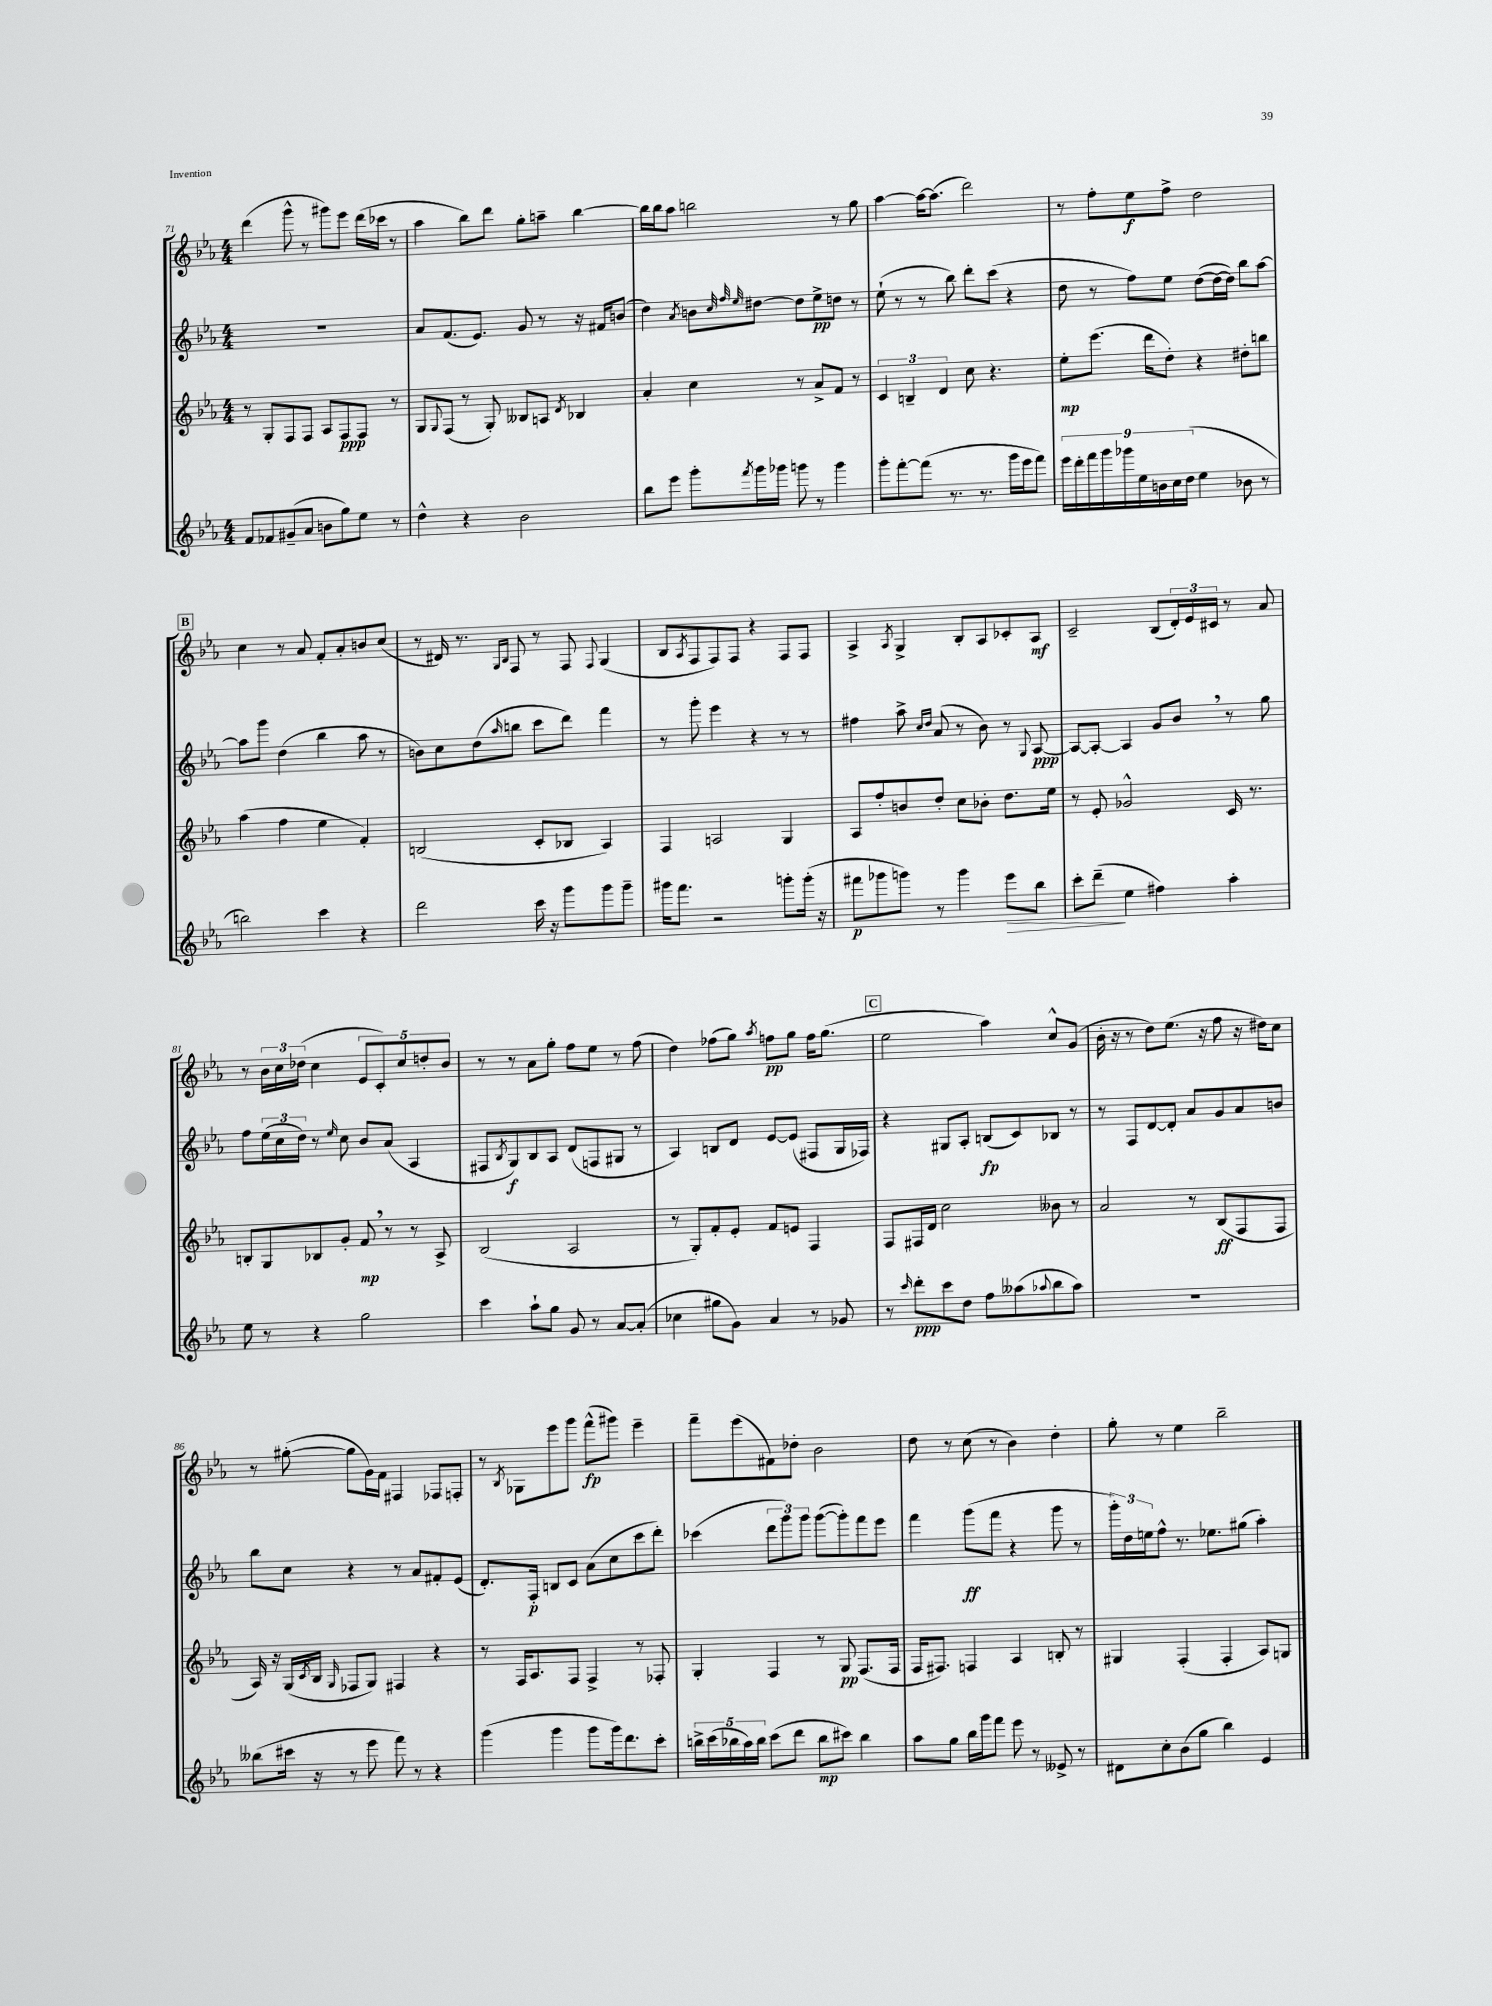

**kern	**dynam	**kern	**dynam	**kern	**dynam	**kern	**dynam
*part4	*part4	*part3	*part3	*part2	*part2	*part1	*part1
*staff4	*staff4	*staff3	*staff3	*staff2	*staff2	*staff1	*staff1
*clefG2	*	*clefG2	*	*clefG2	*	*clefG2	*
*k[b-e-a-]	*	*k[b-e-a-]	*	*k[b-e-a-]	*	*k[b-e-a-]	*
*M4/4	*	*M4/4	*	*M4/4	*	*M4/4	*
=71	=71	=71	=71	=71	=71	=71	=71
8f/L	.	8r	.	1r	.	(4ddd\	.
8f-X/	.	8G'/L	.	.	.	.	.
(8g#X~/	.	8F/	.	.	.	8ggg^^\	.
8a-/J	.	8F/J	.	.	.	8r	.
8bn\L	.	8A-/L	.	.	.	8ggg#X\L)	.
8gg\)	.	8F/	ppp	.	.	8eee-\J	.
8ee-\J	.	8F/J	.	.	.	(16ddd\LL	.
.	.	.	.	.	.	16ccc-X\JJ	.
8r	.	8r	.	.	.	8r	.
=72	=72	=72	=72	=72	=72	=72	=72
4dd^^\	.	8G/L	.	8a-/L	.	4aa-\	.
.	.	8qqG/	.	.	.	.	.
.	.	(8F/J	.	(8.f/	.	.	.
4r	.	8r	.	.	.	8bb-\L)	.
.	.	.	.	8.e-/J)	.	.	.
.	.	8G'/)	.	.	.	8ddd\J	.
2b-\	.	8B--X/L	.	8g/	.	8gg'\L	.
.	.	8An/J	.	8r	.	8aan~\J	.
.	.	8qd/	.	.	.	.	.
.	.	4B-X/	.	16r	.	[4bb-\	.
.	.	.	.	16f#X/KL	.	.	.
.	.	.	.	(8bn/J	.	.	.
=73	=73	=73	=73	=73	=73	=73	=73
8bb-\L	.	4a-'/	.	4dd\)	.	16bb-\LL]	.
.	.	.	.	.	.	16bb-\J	.
8eee-\J	.	.	.	.	.	8aa-\J	.
.	.	.	.	8qa-/	.	.	.
8ggg'\L	.	4cc\	.	8bn\L	.	2bbn\	.
.	.	.	.	32qqcc/	.	.	.
.	.	.	.	32qqff/	.	.	.
8qfff/	.	.	.	32qqee-/	.	.	.
16ggg\L	.	.	.	[8dd#X\J	.	.	.
16ggg-X\JJ	.	.	.	.	.	.	.
8gggn\	.	8r	.	8dd#\L]	.	.	.
8r	.	8a-^/L	.	8ee-^\	pp	.	.
4ggg\	.	8f/J	.	8ddn\J	.	8r	.
.	.	8r	.	8r	.	8gg\	.
=74	=74	=74	=74	=74	=74	=74	=74
8ggg'\L	.	6c/	.	(8ee-`\	.	[4aa-\	.
[8fff'\	.	.	.	8r	.	.	.
.	.	6Bn~/	.	.	.	.	.
(8fff\J]	.	.	.	8r	.	16aa-\KL_	.
.	.	.	.	.	.	(8.aa-\J]	.
.	.	6d/	.	.	.	.	.
8.r	.	.	.	8bb-\)	.	.	.
.	.	8cc\	.	8ddd'\L	.	2ddd\)	.
8.r	.	.	.	.	.	.	.
.	.	4.r	.	(8ccc\J	.	.	.
16ggg\LL	.	.	.	4r	.	.	.
16eee-\J	.	.	.	.	.	.	.
8fff\J)	.	.	.	.	.	.	.
=75	=75	=75	=75	=75	=75	=75	=75
18eee-\LL	.	8ee-'\L	mp	8dd\	.	8r	.
18ddd'\	.	.	.	.	.	.	.
18fff\	.	.	.	.	.	.	.
.	.	(8.eee-\J	.	8r	.	8ff'\L	.
18ggg\	.	.	.	.	.	.	.
18ggg-X\	.	.	.	.	.	.	.
.	.	.	.	8ff\L)	.	8ee-\	f
18ee-\	.	.	.	.	.	.	.
.	.	16ddd\KL	.	.	.	.	.
18bn\	.	.	.	.	.	.	.
.	.	8dd'\J)	.	8ee-\J	.	8ff^\J	.
18cc\	.	.	.	.	.	.	.
(18dd\JJ	.	.	.	.	.	.	.
4ee-\	.	4r	.	([8dd\L	.	2dd\	.
.	.	.	.	16dd\L_	.	.	.
.	.	.	.	16dd\JJ])	.	.	.
8b-X\	.	8dd#X'\L	.	8bb-\L	.	.	.
8r	.	8bbn\J	.	[8aa-\J	.	.	.
!!LO:LB:g=z
!!LO:REH:place=s1:t=B
=76	=76	=76	=76	=76	=76	=76	=76
2bbn\)	.	(4aa-\	.	8aa-\L]	.	4cc\	.
.	.	.	.	8ggg\J	.	.	.
.	.	4ff\	.	(4dd\	.	8r	.
.	.	.	.	.	.	8a-/	.
4ccc\	.	4ee-\	.	4bb-\	.	8f'/L	.
.	.	.	.	.	.	8a-'/	.
4r	.	4f'/)	.	8aa-\	.	8bn/	.
.	.	.	.	8r	.	(8cc/J	.
=77	=77	=77	=77	=77	=77	=77	=77
2ddd\	.	(2Bn/	.	8bn\L)	.	8r	.
.	.	.	.	8cc\	.	16d#X/)	.
.	.	.	.	.	.	8.r	.
.	.	.	.	(8dd\	.	.	.
.	.	.	.	.	.	16qqG/LL	.
.	.	.	.	16qqaa-/	.	16qqB-/JJ	.
.	.	.	.	8bbn\J	.	8F/	.
16ccc\	.	8c'/L	.	8ccc\L	.	8r	.
16r	.	.	.	.	.	.	.
8ggg\L	.	8B-X/J	.	8ddd\J)	.	8F/	.
.	.	.	.	.	.	8qqF/	.
8ggg\	.	4A-/)	.	4fff\	.	(4G/	.
8ggg~\J	.	.	.	.	.	.	.
=78	=78	=78	=78	=78	=78	=78	=78
16ggg#X\KL	.	4F/	.	8r	.	8B-/L	.
8.fff\J	.	.	.	.	.	.	.
.	.	.	.	.	.	8qA-/	.
.	.	.	.	8ggg'\	.	8F/	.
2r	.	2An/	.	4eee-\	.	8F/)	.
.	.	.	.	.	.	8F/J	.
.	.	.	.	4r	.	4r	.
8gggn'\L	.	4G/	.	8r	.	8F/L	.
(16ggg'\Jk	.	.	.	8r	.	8F/J	.
16r	.	.	.	.	.	.	.
=79	=79	=79	=79	=79	=79	=79	=79
8fff#X\L	p	8A-/L	.	4ff#X\	.	4A-^/	.
8ggg-X\	.	8ff'/	.	.	.	.	.
.	.	.	.	.	.	8qA-/	.
8gggn\J)	.	8bn/	.	8aa-^\	.	4G^/	.
.	.	.	.	16qqcc/LL	.	.	.
.	.	.	.	16qqdd/JJ	.	.	.
8r	.	8dd'/J	.	(8a-/	.	.	.
4ggg\	.	8cc\L	.	8r	.	8B-'/L	.
.	.	8b-X'\J	.	8b-\)	.	8A-/	.
!	!LO:HP:b	!	!	!	!	!	!
8eee-\L	>	8.dd\L	.	8r	.	8c-X'/	.
.	.	.	.	8qqG/	.	.	.
8bb-\J	.	.	.	[8A-/	ppp	8A-/J	mf
.	.	16ee-\Jk	.	.	.	.	.
=80	=80	=80	=80	=80	=80	=80	=80
8ccc'\L	.	8r	.	8A-/L_	.	2c~/	.
(8ddd~\J	.	8e-'/	.	8A-'/J_	.	.	.
4ee-\	]	2g-X^^/	.	4A-/]	.	.	.
4ff#X\)	.	.	.	8g/L	.	(8B-/L	.
.	.	.	.	8b-,/J	.	24d'/L)	.
.	.	.	.	.	.	24e-/	.
.	.	.	.	.	.	24c#X/JJ	.
4aa-'\	.	16c/	.	8r	.	8r	.
.	.	8.r	.	.	.	.	.
.	.	.	.	8gg\	.	8a-/	.
!!LO:LB:g=z
=81	=81	=81	=81	=81	=81	=81	=81
8ee-\	.	8Bn'/L	.	8ff\L	.	8r	.
8r	.	8G/	.	(24ee-\L	.	24b-\LL	.
.	.	.	.	24cc\	.	24cc\	.
.	.	.	.	24dd\JJ)	.	(24dd-X\JJ	.
4r	.	8B-X/	.	8r	.	4cc\	.
.	.	.	.	16qqee-/	.	.	.
.	.	8g'/J	.	8cc\	.	.	.
2gg\	.	8f,/	mp	8b-/L	.	10e-/L	.
.	.	.	.	.	.	10c'/)	.
.	.	8r	.	(8a-/J	.	.	.
.	.	.	.	.	.	10cc/	.
.	.	8r	.	4A-/	.	.	.
.	.	.	.	.	.	10ddn'/	.
.	.	8A-^/	.	.	.	.	.
.	.	.	.	.	.	10b-/J	.
=82	=82	=82	=82	=82	=82	=82	=82
4ccc\	.	(2B-/	.	8F#X/L	.	8r	.
.	.	.	.	8qB-/	.	.	.
.	.	.	.	8G/)	f	8r	.
8aa-`\L	.	.	.	8B-/	.	8a-\L	.
8gg\J	.	.	.	8A-/J	.	8gg'\J	.
8g/	.	2A-/	.	(8d/L	.	8ff\L	.
8r	.	.	.	8Fn/	.	8ee-\J	.
[8a-/L	.	.	.	8G#X/J	.	8r	.
(8a-'/J]	.	.	.	8r	.	(8ff\	.
=83	=83	=83	=83	=83	=83	=83	=83
4cc-X\	.	8r	.	4A-/)	.	4dd\)	.
.	.	8G'/L)	.	.	.	.	.
8gg#X\L	.	8f'/	.	8Bn/L	.	(8ff-X\L	.
8g\J)	.	8e-'/J	.	8d/J	.	8gg\J)	.
.	.	.	.	.	.	8qaa-/	.
4a-/	.	8f/L	.	[8e-/L	.	8ffn\L	pp
.	.	8en/J	.	(8e-/J]	.	8gg\J	.
8r	.	4F/	.	8F#X/L	.	16ff\KL	.
.	.	.	.	.	.	(8.gg\J	.
8g-X/	.	.	.	16G/L	.	.	.
.	.	.	.	16F-X/JJ)	.	.	.
!!LO:REH:place=s1:t=C
=84	=84	=84	=84	=84	=84	=84	=84
8r	.	8F/L	.	4r	.	2ee-\	.
16qqccc/	.	.	.	.	.	.	.
8ddd'\L	ppp	16F#X/L	.	.	.	.	.
.	.	16d/JJ	.	.	.	.	.
8ccc\	.	2cc\	.	8G#X/L	.	.	.
8dd\J	.	.	.	8A-'/J	.	.	.
8ff\L	.	.	.	(8Bn/L	fp	4aa-\)	.
(8aa--X\	.	.	.	8c/)	.	.	.
8qqaa-X/	.	.	.	.	.	.	.
8bb-\	.	8b--X\	.	8B-X/J	.	8cc^^/L	.
8aa-\J)	.	8r	.	8r	.	(8g/J	.
=85	=85	=85	=85	=85	=85	=85	=85
1r	.	2a-/	.	8r	.	16b-'\	.
.	.	.	.	.	.	16r	.
.	.	.	.	8F/L	.	8r	.
.	.	.	.	[8d/	.	8dd\L)	.
.	.	.	.	8d'/J]	.	(8.ee-\J	.
.	.	8r	.	8a-/L	.	.	.
.	.	.	.	.	.	16r	.
.	.	(8B-/L	ff	8g/	.	8ff\	.
.	.	8F/	.	8a-/	.	16r	.
.	.	.	.	.	.	16dd#X\KL)	.
.	.	8F/J	.	8bn/J	.	8cc\J	.
!!LO:LB:g=z
=86	=86	=86	=86	=86	=86	=86	=86
(8bb--X\L	.	16A-/)	.	8bb-\L	.	8r	.
.	.	16r	.	.	.	.	.
16ccc#X\Jk	.	(16G/LL	.	8cc\J	.	([8gg#X'\	.
.	.	8qc/	.	.	.	.	.
16r	.	16B-/JJ	.	.	.	.	.
.	.	16qqG/	.	.	.	.	.
8r	.	8F-X/L	.	4r	.	8gg#\L]	.
8eee-\	.	8G/J)	.	.	.	16g\L)	.
.	.	.	.	.	.	16f\JJ	.
8fff\)	.	4F#X/	.	8r	.	4F#X/	.
8r	.	.	.	8a-/L	.	.	.
4r	.	4r	.	8f#X'/	.	8F-X/L	.
.	.	.	.	(8e-/J	.	8Fn'/J	.
=87	=87	=87	=87	=87	=87	=87	=87
(4ggg\	.	8r	.	8.d'/L)	.	8r	.
.	.	.	.	.	.	8qB-/	.
.	.	16F/KL	.	.	.	8G-X\L	.
.	.	8.A-/	.	16F'/Jk	p	.	.
4ggg\	.	.	.	8Bn/L	.	8eee-\	.
.	.	8F/J	.	8c/J	.	8ggg\J	.
8ggg\L	.	4F^/	.	(8a-\L	.	(8fff^^\L	fp
16ggg\k)	.	.	.	8cc\	.	8ggg#X\J)	.
8.ddd\	.	.	.	.	.	.	.
.	.	8r	.	8ccc\	.	4eee-~\	.
8ccc'\J	.	8F-X'/	.	8ddd'\J)	.	.	.
=88	=88	=88	=88	=88	=88	=88	=88
20bbn^\LL	.	4G'/	.	(4ccc-X\	.	8fff~\L	.
(20ccc\	.	.	.	.	.	.	.
20bb-X\	.	.	.	.	.	.	.
.	.	.	.	.	.	(8eee-\	.
20aa-\)	.	.	.	.	.	.	.
20bb-\JJ	.	.	.	.	.	.	.
(8ccc\L	.	4F/	.	12ddd\L	.	8f#X\)	.
.	.	.	.	12ggg\)	.	.	.
8ddd\J	.	.	.	.	.	8dd-X'\J	.
.	.	.	.	12ggg\J	.	.	.
8bb-\L	mp	8r	.	([8ggg\L	.	2b-\	.
8ccc#X\J)	.	8G/	pp	8ggg'\])	.	.	.
4bb-\	.	(8.F/L	.	8fff\	.	.	.
.	.	.	.	8eee-\J	.	.	.
.	.	16F/Jk	.	.	.	.	.
=89	=89	=89	=89	=89	=89	=89	=89
8aa-\L	.	16F/KL	.	4fff\	.	8dd\	.
.	.	8.F#X/J)	.	.	.	.	.
8gg\J	.	.	.	.	.	8r	.
16bb-\LL	.	4Fn/	.	(8ggg\L	ff	(8cc\	.
16ggg\J	.	.	.	.	.	.	.
8fff\J	.	.	.	8fff\J	.	8r	.
8eee-\	.	4A-/	.	4r	.	4b-\)	.
8r	.	.	.	.	.	.	.
8e--X^/	.	8Bn'/	.	8ggg\	.	4dd'\	.
8r	.	8r	.	8r	.	.	.
=90	=90	=90	=90	=90	=90	=90	=90
8d#X\L	.	4G#X/	.	24ggg'\LL)	.	8gg'\	.
.	.	.	.	24dd\	.	.	.
.	.	.	.	24een\J	.	.	.
8cc'\	.	.	.	8ff^^\J	.	8r	.
(8b-\	.	(4F'/	.	8.r	.	4ee-\	.
8gg\J	.	.	.	.	.	.	.
.	.	.	.	8.ee-X\L	.	.	.
4bb-\)	.	4F'/	.	.	.	2bb-~\	.
.	.	.	.	(8gg#X\J	.	.	.
4e-/	.	8A-/L)	.	4aa-'\)	.	.	.
.	.	8Gn/J	.	.	.	.	.
==	==	==	==	==	==	==	==
*-	*-	*-	*-	*-	*-	*-	*-
